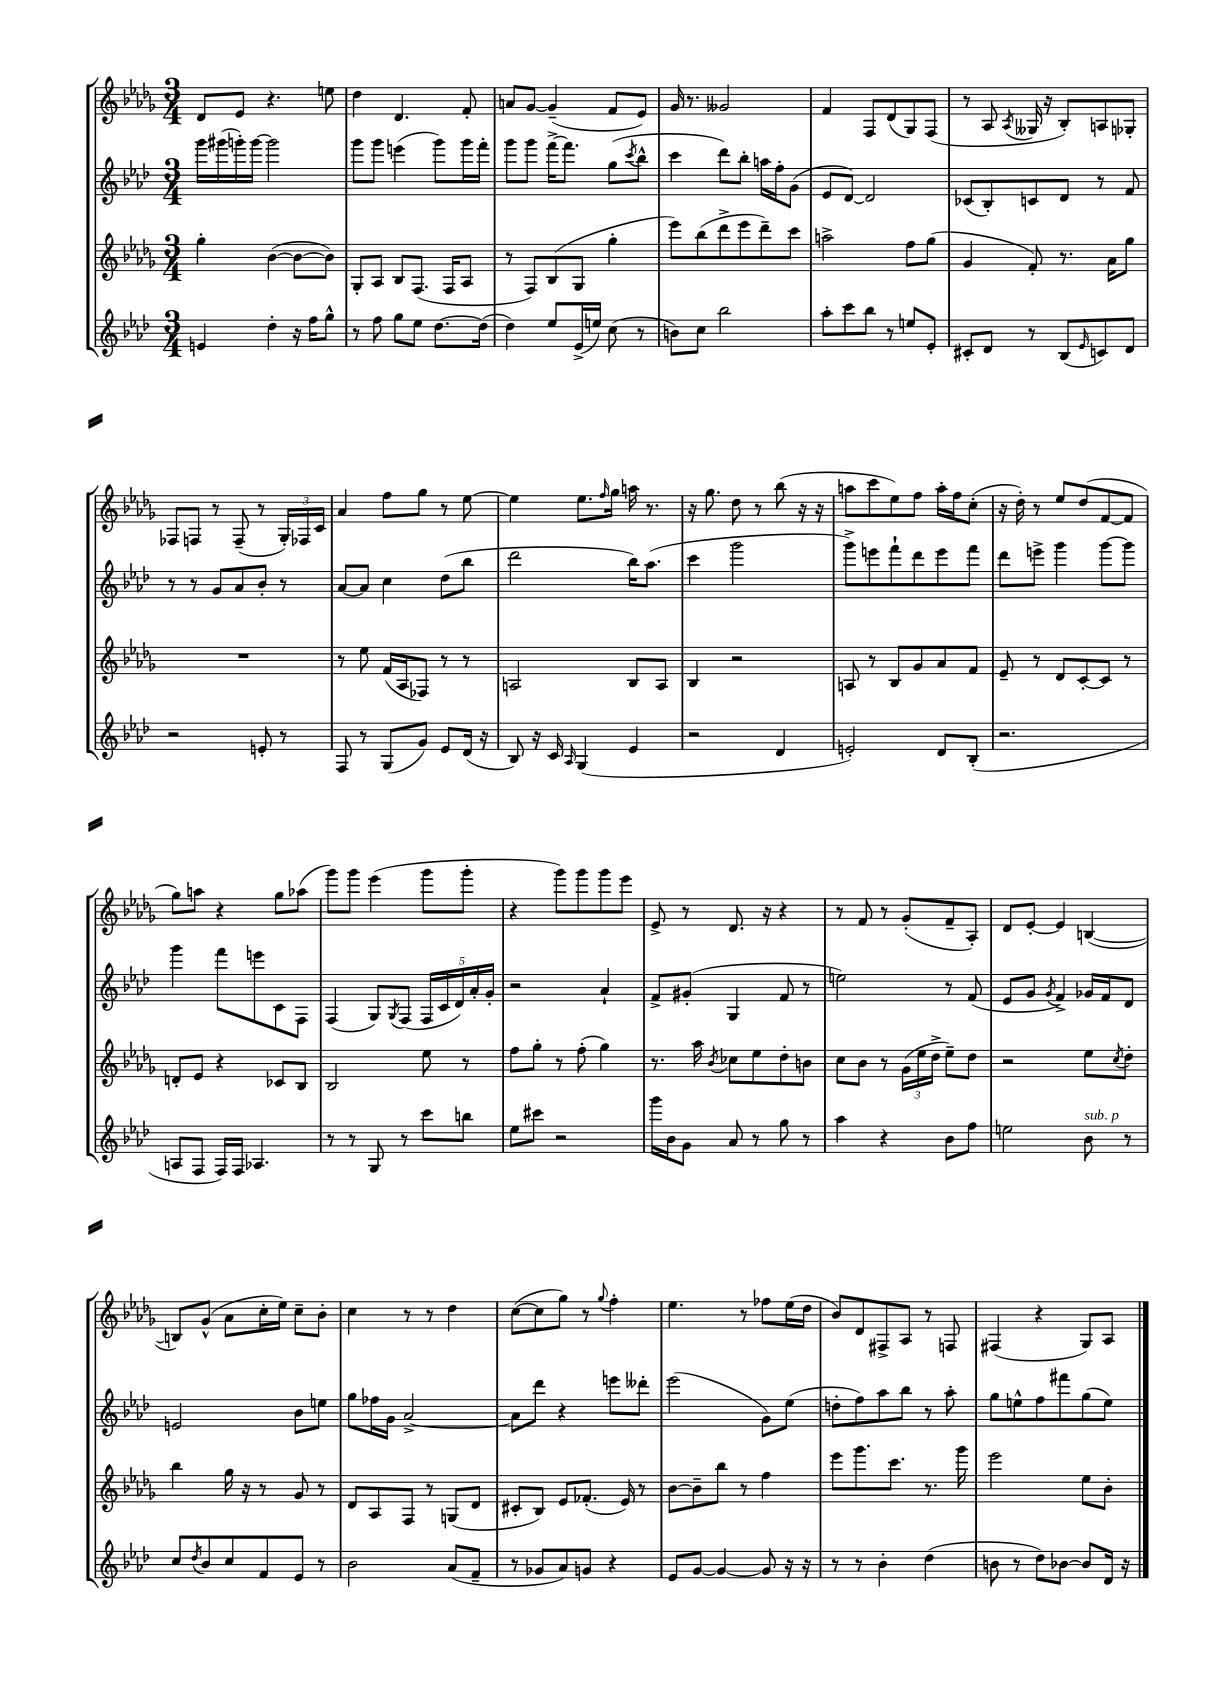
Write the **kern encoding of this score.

**kern	**kern	**kern	**kern
*staff4	*staff3	*staff2	*staff1
*clefG2	*clefG2	*clefG2	*clefG2
*k[b-e-a-d-]	*k[b-e-a-d-g-]	*k[b-e-a-d-]	*k[b-e-a-d-g-]
*M3/4	*M3/4	*M3/4	*M3/4
4e	4gg-'	16ggg	8d-
.	.	(16ggg#	.
.	.	16ggg')	8e-
.	.	[16ggg	.
4dd-'	([4b-	2ggg]	4.r
16r	8b-_	.	.
16ff	.	.	.
8gg^^	8b-])	.	8ee
=	=	=	=
8r	8G-'	8ggg	4dd-
8ff	8A-	8ggg	.
8gg	8B-	(4eee	4.d-
8ee-	(8.F	.	.
[8.dd-	.	8ggg)	.
.	16F	.	.
.	8A-	16ggg	8f'
(16dd-]	.	16fff'	.
=	=	=	=
4dd-)	8r	8ggg	8a
.	8F)	8ggg	[8g-
8ee-	(8B-	[16fff^	(4g-~]
.	.	8.fff]	.
(16e-^	8G-	.	.
16ee)	.	.	.
(8cc	4gg-'	(8gg	8f
.	.	8qccc	.
8r	.	8bb-^^	8e-)
=	=	=	=
8b)	8eee-)	4ccc	16g-
.	.	.	8.r
8cc	(8bb-	.	.
2bb-	8ddd-^	8ddd-)	2g--
.	8eee-	8bb-'	.
.	8ddd-~)	16aa	.
.	.	16ff'	.
.	8ccc	(8g	.
=	=	=	=
8aa-'	2aa^	8e-	4f
8ccc	.	[8d-)	.
8bb-	.	2d-]	8F
8r	.	.	(8d-
8ee	8ff	.	8G-)
8e-'	(8gg-	.	(8F
=	=	=	=
8c#'	4g-	(8c-	8r
8d-	.	8B-')	8A-
.	.	.	8qA-
8r	8f')	8c	16G--
.	.	.	16r
(8B-	8.r	8d-	8B-')
16qqe-	.	.	.
8c)	.	8r	8A
.	16a-	.	.
8d-	8gg-	8f	8G-'
=	=	=	=
2r	2.r	8r	8F-
.	.	8r	8F
.	.	8g	8r
.	.	8a-	(8F~
8e'	.	8b-'	8r
8r	.	8r	24G-')
.	.	.	24F-
.	.	.	24c
=	=	=	=
8F	8r	[8a-	4a-
8r	8ee-	8a-]	.
(8G	(16f	4cc	8ff
.	16A-	.	.
8g)	8F-)	.	8gg-
8e-	8r	(8dd-	8r
(16d-	8r	8bb-	[8ee-
16r	.	.	.
=	=	=	=
8B-)	2A	2ddd-	4ee-]
16r	.	.	.
16c	.	.	.
16qqA-	.	.	.
(4G	.	.	8.ee-
.	.	.	16qqff
.	.	.	16gg-
4e-	8B-	16bb-)	16aa
.	.	(8.aa-	8.r
.	8A	.	.
=	=	=	=
2r	4B-	4ccc	16r
.	.	.	8.gg-
.	2r	2ggg	8dd-
.	.	.	8r
4d-	.	.	(8bb-
.	.	.	16r
.	.	.	16r
=	=	=	=
2e')	8A	8ggg^)	8aa
.	8r	8eee	8ccc
.	8B-	8fff`	8ee-)
.	8g-	8ddd-	8ff
8d-	8a-	8eee	16aa'
.	.	.	16ff
(8B-'	8f	8fff	(8cc'
=	=	=	=
2.r	8e-~	8ddd-	16r
.	.	.	16dd-')
.	8r	8eee^	8r
.	8d-	4ggg	8ee-
.	[8c'	.	(8dd-
.	8c]	[8ggg	[8f
.	8r	8ggg]	8f]
=	=	=	=
8A	8d'	4ggg	8gg-)
8F	8e-	.	8aa
16F)	4r	8fff	4r
16F	.	.	.
4.A-	.	8eee	.
.	8c-	8c	8gg-
.	8B-	8F	(8aa-
=	=	=	=
8r	2B-	(4F	8ggg-)
8r	.	.	8ggg-
8G	.	8G)	(4eee-
.	.	8qG	.
8r	.	(8F	.
8ccc	8ee-	20F	8ggg-
.	.	20c	.
.	.	20d-)	.
8bb	8r	.	8ggg-'
.	.	20a-'	.
.	.	20g'	.
=	=	=	=
8ee-	8ff	2r	4r
8ccc#	8gg-'	.	.
2r	8r	.	8ggg-)
.	(8ff'	.	8ggg-
.	4gg-)	4a-`	8ggg-
.	.	.	8eee-
=	=	=	=
16ggg	8.r	8f^	8e-^
16b-	.	.	.
8g	.	(8g#'	8r
.	16aa-	.	.
.	8qb-	.	.
8a-	8cc-	4G	8.d-
8r	8ee-	.	.
.	.	.	16r
8gg	8dd-'	8f	4r
8r	8b	8r	.
=	=	=	=
4aa-	8cc	2ee)	8r
.	8b-	.	8f
4r	8r	.	8r
.	(24g-	.	(8g-'
.	24ee-	.	.
.	24dd-^	.	.
8b-	8ee-~)	8r	8f~
8ff	8dd-	(8f	8A-')
=	=	=	=
2ee	2r	8e-	8d-
.	.	8g	[8e-'
.	.	8qg	.
.	.	4f^)	4e-]
8b-	8ee-	16g-	([4B
.	.	16f	.
.	8qcc	.	.
8r	8dd-'	8d-	.
=	=	=	=
8cc	4bb-	2e	8B])
8qdd-	.	.	.
8b-	.	.	(8g-^^
8cc	16gg-	.	8a-
.	16r	.	.
8f	8r	.	16cc'
.	.	.	16ee-)
8e-	8g-	8b-	8cc~
8r	8r	8ee	8b-'
=	=	=	=
2b-	8d-	8gg	4cc
.	8A-	16ff-	.
.	.	16g	.
.	8F	[2a-^	8r
.	8r	.	8r
(8a-	(8G	.	4dd-
8f~	8d-	.	.
=	=	=	=
8r	8c#'	8a-]	([8cc
8g-	8B-)	8ddd-	8cc]
8a-)	8e-	4r	8gg-)
8g	(8.f-'	.	8r
.	.	.	8qqgg-
4r	.	8eee	4ff'
.	16e-)	.	.
.	8r	8ddd--'	.
=	=	=	=
8e-	[8b-	(2eee-	4.ee-
[8g	8b-~]	.	.
4g_	8bb-	.	.
.	8r	.	8r
8g]	4ff	8g)	8ff-
16r	.	(8ee-	(16ee-
16r	.	.	16dd-
=	=	=	=
8r	8eee-	8dd'	8b-)
8r	8.ggg-	8ff)	8d-
4b-'	.	8aa-	8F#^
.	8.ccc	.	.
.	.	8bb-	8A-
(4dd-	8.r	8r	8r
.	.	8aa-'	8F
.	16ggg-	.	.
=	=	=	=
8b	2eee-	8gg	(4F#
8r	.	8ee^^	.
8dd-)	.	8ff	4r
[8b-	.	8fff#	.
8b-]	8ee-	(8gg	8G-)
16d-	8b-'	8ee)	8A-
16r	.	.	.
==	==	==	==
*-	*-	*-	*-
